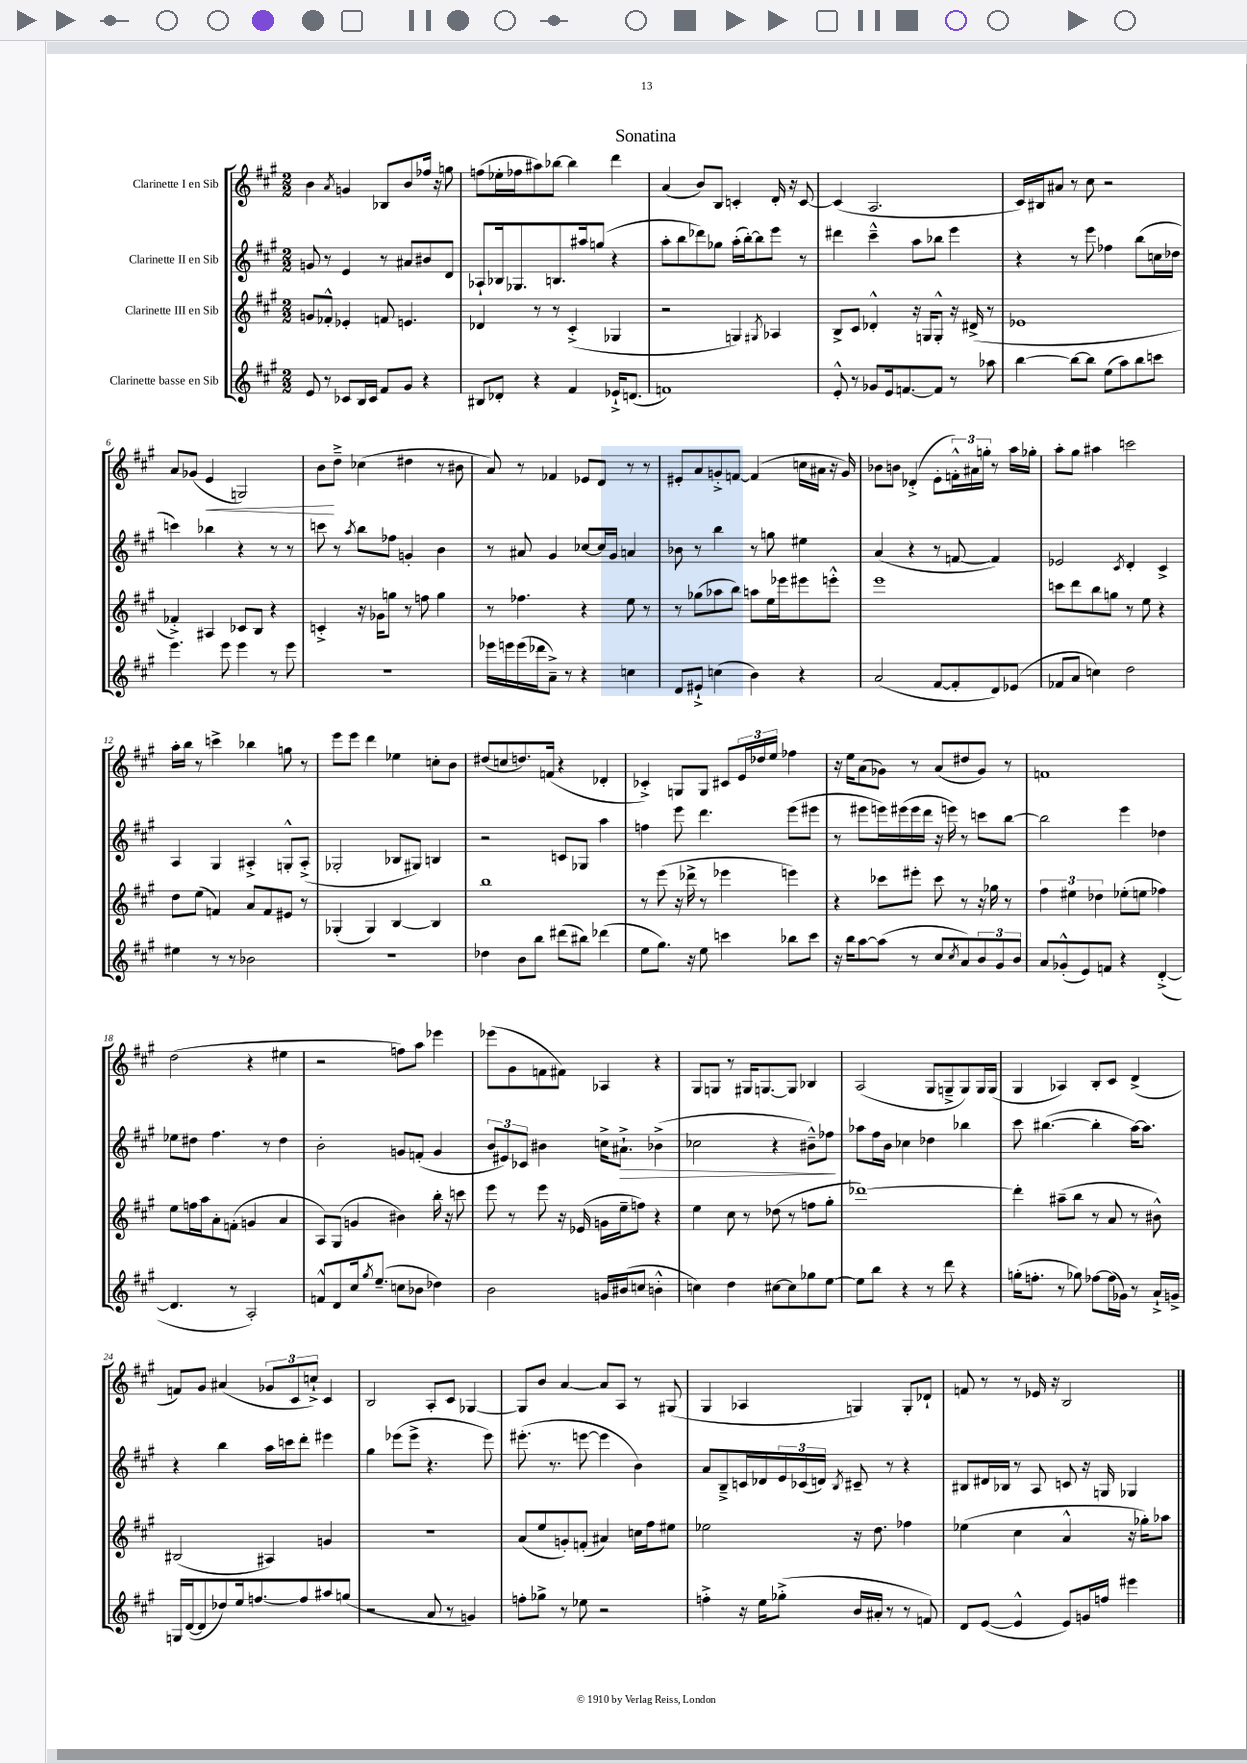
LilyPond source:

\header { title = "Sonatina" }
<<
\new StaffGroup <<
\new Staff = "s0" \with { instrumentName = "Clarinette I en Sib" } {
    \clef treble \key a \major \numericTimeSignature \time 2/2
    b'4 \acciaccatura { a'8 } g'4 bes8 b'8 fes''16 r16 g''8 |
    f''8( ees''16-. fes''16 ais''8) bes''8~ bes''4 d'''4 |
    a'4( b'8) b8 c'4-. d'16-. r16 c'8~ |
    c'4( a2. |
    cis'16) bis16 ais'8 r8 cis''8 r2 |
    a'8 ges'8( e'4\< g2) |
    b'8\! d''8---> ces''4( dis''4 r8 bis'8 |
    a'8) r8 fes'4 ees'8 d'8 r8 r8 |
    eis'8-. a'8 g'8-.-> f'8~ f'4( c''16 ais'16 r16 g'16) |
    bes'8 b'8 des'4-.->( e'8-. \tuplet 3/2 { f'16-.-^) ais'16 g''16-. } r8 a''16 ges''16-. |
    a''8-. gis''8 ais''4 c'''2 |
    a''16-. b''16 r8 c'''4-> bes''4 g''8 r8 |
    e'''8 e'''8 d'''4 ees''4 c''8-. b'8 |
    dis''8( c''8 d''8.) f'16( r4 des'4-. |
    ces'4-.->) g8 g8 cis'8 \tuplet 3/2 { e'16 des''16 e''16 } fes''4 |
    r16 e''16 a'8( ges'8) r8 a'8( dis''8 ges'8) r8 |
    f'1 |
    d''2( r4 eis''4 |
    r2 f''8) a''8 ees'''4 |
    ees'''8( gis'8 f'8 fis'8) aes4 r4 |
    gis8 g8 r8 gis16 g8.~ g8 bes4 |
    a2( gis8 g8---> g8) g16 g16( |
    gis4 aes4) b8-. cis'8 d'4->( |
    f'8) gis'8 ais'4( \tuplet 3/2 { ges'8 cis'8 c''8-!->) } cis'4 |
    b2 a8-. cis'8 ges4~ |
    ges8 b'8 a'4~ a'8 a8 r8 gis8( |
    gis4 aes4 g4) g8-. des'8-! |
    f'8 r8 r8 ees'16 r16 b2 \bar "|." |
}
\new Staff = "s1" \with { instrumentName = "Clarinette II en Sib" } {
    \clef treble \key a \major \numericTimeSignature \time 2/2
    g'8 r8 e'4 r8 ais'8 bis'8 d'8 |
    aes8-! bes16 ges8. b8. ais''16 g''8( r4 |
    a''8-. b''8 des'''8) ges''8 a''16-.( b''16~-.) b''8 e'''8 r8 |
    dis'''4 cis'''4---^ a''8 bes''8 e'''4 |
    r4 r8 e'''8 fes''4 b''8( c''16 des''16 |
    c'''4) bes''4 r4 r8 r8 |
    c'''8 r8 \acciaccatura { a''8 } b''8 fes''8 g'4-. b'4 |
    r8 ais'8 gis'4 ces''8~ ces''16 gis'16 a'4 |
    bes'8 r8 b''4 r8 g''8 eis''4 |
    a'4( r4 r8 f'8~ f'4) |
    ees'2 \acciaccatura { cis'8 } d'4-. cis'4-> |
    a4 gis4 ais4-.-> g8-.-^ ais8-.->( |
    ges2-. bes8 gis8) b4 |
    r2 c'8 ges8 a''4 |
    f''4 e'''8 d'''4. e'''8( eis'''8 |
    r8 eis'''8 e'''16) eis'''16( eis'''16 d'''16 r16 e'''16) r8 c'''8 b''8~ |
    b''2 e'''4 des''4 |
    ees''8 dis''8 fis''4. r8 dis''4 |
    b'2-. g'8 f'8-.( g'4 |
    \tuplet 3/2 { b'8 eis'8) ces'8 } bis'4 c''16-> ais'8.-!->\> bes'4->( |
    ces''2 r4 bis'8---^) fes''8\! |
    aes''8 fis''16 b'16 ces''4 des''4 bes''4 |
    cis'''8 bis''4.~( bis''4-. a''16~) a''8. |
    r4 b''4 a''16 c'''16 d'''8-. eis'''4 |
    gis''4 ees'''8( ees'''8-> r4. ees'''8) |
    eis'''8.-.( r8. e'''8~ e'''4 b'4) |
    a'8 b8---> c'16 des'16 \tuplet 3/2 { e'16 ces'16( d'16) } \acciaccatura { b8 } cis'8-- r8 r4 |
    bis8 dis'16 bes16 r8 a8 c'8 r16 g16 ges4 \bar "|." |
}
\new Staff = "s2" \with { instrumentName = "Clarinette III en Sib" } {
    \clef treble \key a \major \numericTimeSignature \time 2/2
    g'8 fes'8-.-^ ees'4-. f'8 e'4. |
    des'4 r8 r8 cis'4-.->( ges4 |
    r2 g4) \acciaccatura { gis8 } aes4 |
    b8-> cis'8 des'4-.-^ r16 g16 g8-.-^ r16 dis'16->( r8 |
    ees'1 |
    fes'4-.->) ais4 ces'8 b8 r4 |
    c'4-.-> r16 ges'16 g''8 r8 f''8 g''4 |
    r8 fes''4. r4 e''8 r8 |
    r8 ges''8( aes''8 b''8) a''8 e''16 ees'''16 eis'''8 e'''8-.-^ |
    e'''1 |
    c'''8 d'''8 b''8 g''8 r8 e''8 r4 |
    d''8 e''8( f'4) a'8 f'8 eis'8 r8 |
    ges4-.( ges4) b4~ b4 |
    b''1 |
    r8 e'''8( r16 des'''16-> r8 ees'''4 e'''4) |
    r4 ces'''8 eis'''8-. ces'''8 r8 r16 ges''16 r8 |
    \tuplet 3/2 { fis''4 eis''4 des''4 } ees''8-.( e''8 fes''4) |
    e''8 f''16 a''16 a'8-. f'8-.( g'4 a'4 |
    a8) gis8( g'4 bis'4) b''16-. r16 c'''8 |
    e'''8 r8 e'''8 r16 ees'16( g'16 e''16-- f''8) r4 |
    e''4 cis''8 r8 des''8( r8 f''8 gis''8-. |
    des'''1~) |
    des'''4-. ais''8--( b''8 r8 a'8 r8 bis'8-^) |
    bis2( ais4) g'4 |
    R1 |
    a'8( e''8 g'8-.) f'8-.( ais'4) c''16 fis''16 eis''8 |
    ees''2 r16 d''8. fes''4 |
    ees''4( cis''4 a'4-^ r16 ges''16-.) aes''8 \bar "|." |
}
\new Staff = "s3" \with { instrumentName = "Clarinette basse en Sib" } {
    \clef treble \key a \major \numericTimeSignature \time 2/2
    e'8 r8 ces'8 b16 ces'16 fis'8 gis'8 r4 |
    bis8 des'8-. r4 fis'4 ees'16-!-> d'8.( |
    f'1) |
    e'8-.-^ r8 ges'8 e'16 f'8.~ f'8 r8 aes''8 |
    b''4~ b''8~ b''8 e''8( a''8) b''8 c'''8 |
    e'''4. e'''8 e'''4 r8 e'''8 |
    R1 |
    ees'''16 e'''16 e'''16( des'''16 a'8--->) r8 r4 c''4 |
    d'8 eis'8-!-> c''4( b'4) r4 |
    a'2( fis'8~ fis'8-. d'8) ees'8( |
    fes'8 a'8 c''4) d''2 |
    eis''4 r8 r8 bes'2 |
    R1 |
    des''4 b'8 b''8 dis'''8( bis''8) des'''4( |
    e''8 gis''8.) r16 e''8 c'''4 bes''8 c'''8 |
    r16 b''16 a''8~ a''8( r8 cis''8 \acciaccatura { cis''8 } a'8) \tuplet 3/2 { b'8 gis'8 b'8 } |
    a'8 ges'8-.-^( e'8) f'8 r4 d'4~-.->( |
    d'4. r8 a2-.) |
    f'8-^ d'8 cis''16 \acciaccatura { gis''8 } e''8.--( c''8 bes'8 des''4) |
    b'2 g'16 bis'16( c''8 b'4-.-^ |
    c''4) d''4 cis''8~ cis''8 ges''8 e''8~ |
    e''8 b''8 r4 r8 d'''8 r4 |
    g''16-.( f''8.-. r8 ges''8) fes''8~ fes''16( ges'16) r8 a'16-!-> g'16-> |
    g16 d'16~( d'8 des''8) e''16 f''8.~ f''8 ais''8 g''8( |
    r2 a'8 r8 g'4) |
    f''8-. ges''8-> r8 ees''8 r2 |
    f''4-.-> r16 e''16 ges''8-.->( b'16 ais'16-. r8 r8 f'8) |
    d'8 e'8~( e'4-^ e'8) g'16 f''16 eis'''4 \bar "|." |
}
>>
>>
